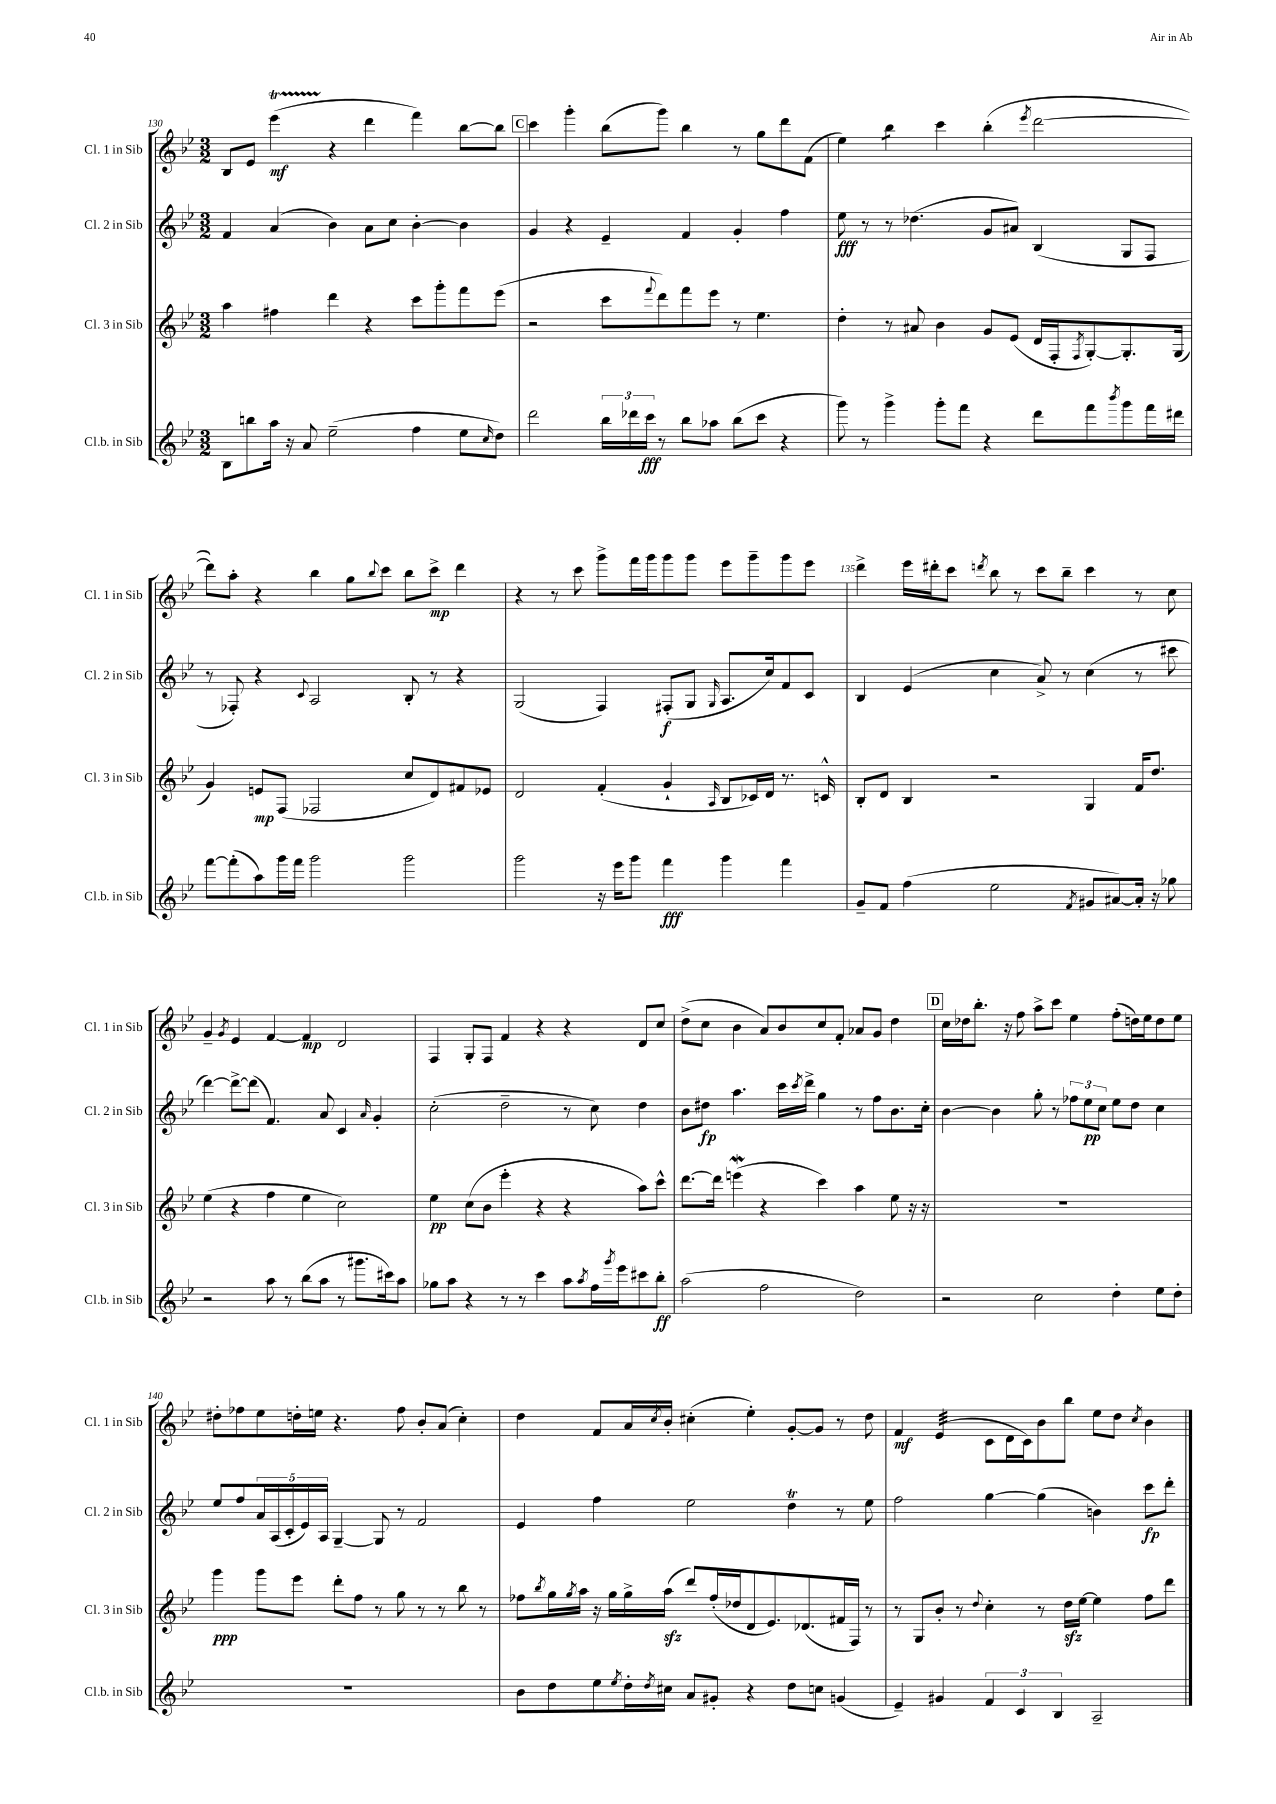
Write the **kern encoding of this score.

**kern	**kern	**kern	**kern
*staff4	*staff3	*staff2	*staff1
*clefG2	*clefG2	*clefG2	*clefG2
*k[b-e-]	*k[b-e-]	*k[b-e-]	*k[b-e-]
*M3/2	*M3/2	*M3/2	*M3/2
8B-	4aa	4f	8B-
8bb	.	.	8e-
16aa	4ff#	(4a	(4eee-
16r	.	.	.
8a	.	.	.
(2ee-~	4ddd	4b-)	4r
.	4r	8a	4ddd
.	.	8cc	.
4ff	8ccc	[4b-'	4fff)
.	8ggg'	.	.
8ee-	8fff	4b-]	[8bb-
16qqcc	.	.	.
8dd)	(8eee-	.	8bb-]
=	=	=	=
2ddd	2r	4g	4ccc
.	.	4r	4ggg'
24bb-	8ccc	4e-~	(8bb-
24ddd-	.	.	.
24ccc	.	.	.
.	8qqfff	.	.
8r	8ddd)	.	8ggg)
8bb-	8fff	4f	4bb-
8aa-	8eee-	.	.
(8bb-	8r	4g'	8r
8ccc	4.ee-	.	8gg
4r	.	4ff	8ddd
.	.	.	(8f
=	=	=	=
8ggg)	4dd'	8ee-	4ee-)
8r	.	8r	.
4ggg^	8r	8r	4bb-
.	8a#	(4.dd-	.
8ggg'	4b-	.	4ccc
8fff	.	.	.
4r	8g	8g	(4bb-'
.	(8e-	8a#)	.
.	.	.	8qeee-
8ddd	16d	(4B-	[2ddd
.	16F'	.	.
.	8qF	.	.
8fff	[8G')	.	.
8qbbb-	.	.	.
8ggg	8.G']	8G	.
16fff	.	8F	.
16ddd#	(16G	.	.
=	=	=	=
[8fff	4g)	8r	8ddd])
(8fff']	.	8F-')	8aa'
8aa)	8e	4r	4r
16ggg	(8F	.	.
16fff	.	.	.
.	.	8qqc	.
2ggg	2F-	2A	4bb-
.	.	.	8gg
.	.	.	8qqbb-
.	.	.	8ccc
2ggg	8cc	8B-'	8bb-
.	8d)	8r	8ccc^
.	8f#	4r	4ddd
.	8e-	.	.
=	=	=	=
2ggg	2d	(2G	4r
.	.	.	8r
.	.	.	8ccc
16r	(4f'	4F)	8ggg^
16eee-	.	.	.
8ggg	.	.	16fff
.	.	.	16ggg
4fff	4g`	(8F#'	8ggg
.	.	8G	8ggg
.	16qqA	16qqG	.
4ggg	8B-	8.A	8eee-
.	16c-)	.	8ggg~
.	16d	16cc)	.
4fff	8.r	8f	8ggg
.	.	8c	8eee-
.	16c^^	.	.
=	=	=	=
8g~	8B-'	4B-	4ddd^
8f	8d	.	.
(4ff	4B-	(4e-	16eee-
.	.	.	16ddd#'
.	.	.	8ccc
.	.	.	8qddd
2ee-	2r	4cc	8bb-
.	.	.	8r
.	.	8a^)	8ccc
.	.	8r	8bb-~
8qf	.	.	.
8g#	4G	(4cc	4ccc
[8a#)	.	.	.
16a#']	16f	8r	8r
16r	8.dd	.	.
8gg-	.	8ccc#	8cc
=	=	=	=
2r	(4ee-	[4ddd)	4g~
.	.	.	8qg
.	4r	8ddd^_	4e-
.	.	(8ddd]	.
8aa	4ff	4.f)	[4f
8r	.	.	.
(8bb-	4ee-	.	4f]
8aa	.	8a	.
8r	2cc)	4c	2d
8.ggg#	.	.	.
.	.	16qqa	.
.	.	4g'	.
16ccc#)	.	.	.
8aa	.	.	.
=	=	=	=
8gg-	4ee-	(2cc'	4F
8aa	.	.	.
4r	(8cc	.	8G'
.	8b-	.	8F
8r	4eee-'	2dd~	4f
8r	.	.	.
4ccc	4r	.	4r
8aa	4r	8r	4r
8qaa	.	.	.
16ff	.	8cc)	.
8qggg	.	.	.
16eee-	.	.	.
8ccc#	8aa)	4dd	8d
8bb-'	8ccc^^	.	8cc
=	=	=	=
(2aa	[8.ddd	8b-	(8dd^
.	.	8dd#	8cc
.	16ddd]	.	.
.	(4eee	4.aa	4b-
2ff	4r	.	8a)
.	.	16ccc	8b-
.	.	8qccc	.
.	.	16ddd^	.
.	4ccc)	4gg	8cc
.	.	.	8f'
2dd)	4aa	8r	8a-
.	.	8ff	8g
.	8ee-	8.b-	4dd
.	16r	.	.
.	16r	16cc'	.
=	=	=	=
2r	1.r	[4b-	16cc
.	.	.	16dd-
.	.	.	8.bb-'
.	.	4b-]	.
.	.	.	16r
.	.	.	8ff
2cc	.	8gg'	8aa^
.	.	8r	8ccc
.	.	12ff-	4ee-
.	.	12ee-	.
.	.	12cc	.
4dd'	.	8ee-	(8ff'
.	.	8dd	16dd)
.	.	.	16ee-
8ee-	.	4cc	8dd
8dd'	.	.	8ee-
=	=	=	=
1.r	4ggg	8ee-	8dd#'
.	.	8ff	8ff-
.	8ggg	20a	8ee-
.	.	(20A	.
.	.	20c'	.
.	8eee-	.	16dd'
.	.	20e-)	.
.	.	.	16ee
.	.	20A	.
.	8ddd'	[4G~	4.r
.	8ff	.	.
.	8r	8G]	.
.	8gg	8r	8ff-
.	8r	2f	8b-'
.	8r	.	(8a
.	8bb-	.	4cc')
.	8r	.	.
=	=	=	=
8b-	8ff-	4e-	4dd
.	8qbb-	.	.
8dd	16gg	.	.
.	8qgg	.	.
.	16aa	.	.
8ee-	16r	4ff	8f
.	16gg	.	.
8qee-	.	.	.
16dd'	16gg^	.	16a
8qdd	.	.	8qcc
16cc#	(16aa	.	16b-'
8a	8ddd)	2ee-	(4cc#'
8g#'	(16ff-'	.	.
.	16dd-	.	.
4r	8d	.	4ee-')
.	8.e-)	.	.
8dd	.	4dd	[8g'
.	(8.d-	.	.
8cc	.	.	8g]
(4g	16f#	8r	8r
.	16F)	.	.
.	8r	8ee-	8dd
=	=	=	=
4e-~)	8r	2ff	4f
.	8G	.	.
4g#	8b-'	.	(4e-
.	8r	.	.
.	8qqdd	.	.
6f	4cc'	[4gg	8c
.	.	.	16d
6c	.	.	.
.	.	.	16c)
.	8r	(4gg]	8b-
6B-	.	.	.
.	16dd	.	8bb-
.	[16ee-	.	.
2A~	4ee-]	4b)	8ee-
.	.	.	8dd
.	.	.	8qcc
.	8ff	8ccc	4b-
.	8ddd	8ddd'	.
==	==	==	==
*-	*-	*-	*-
